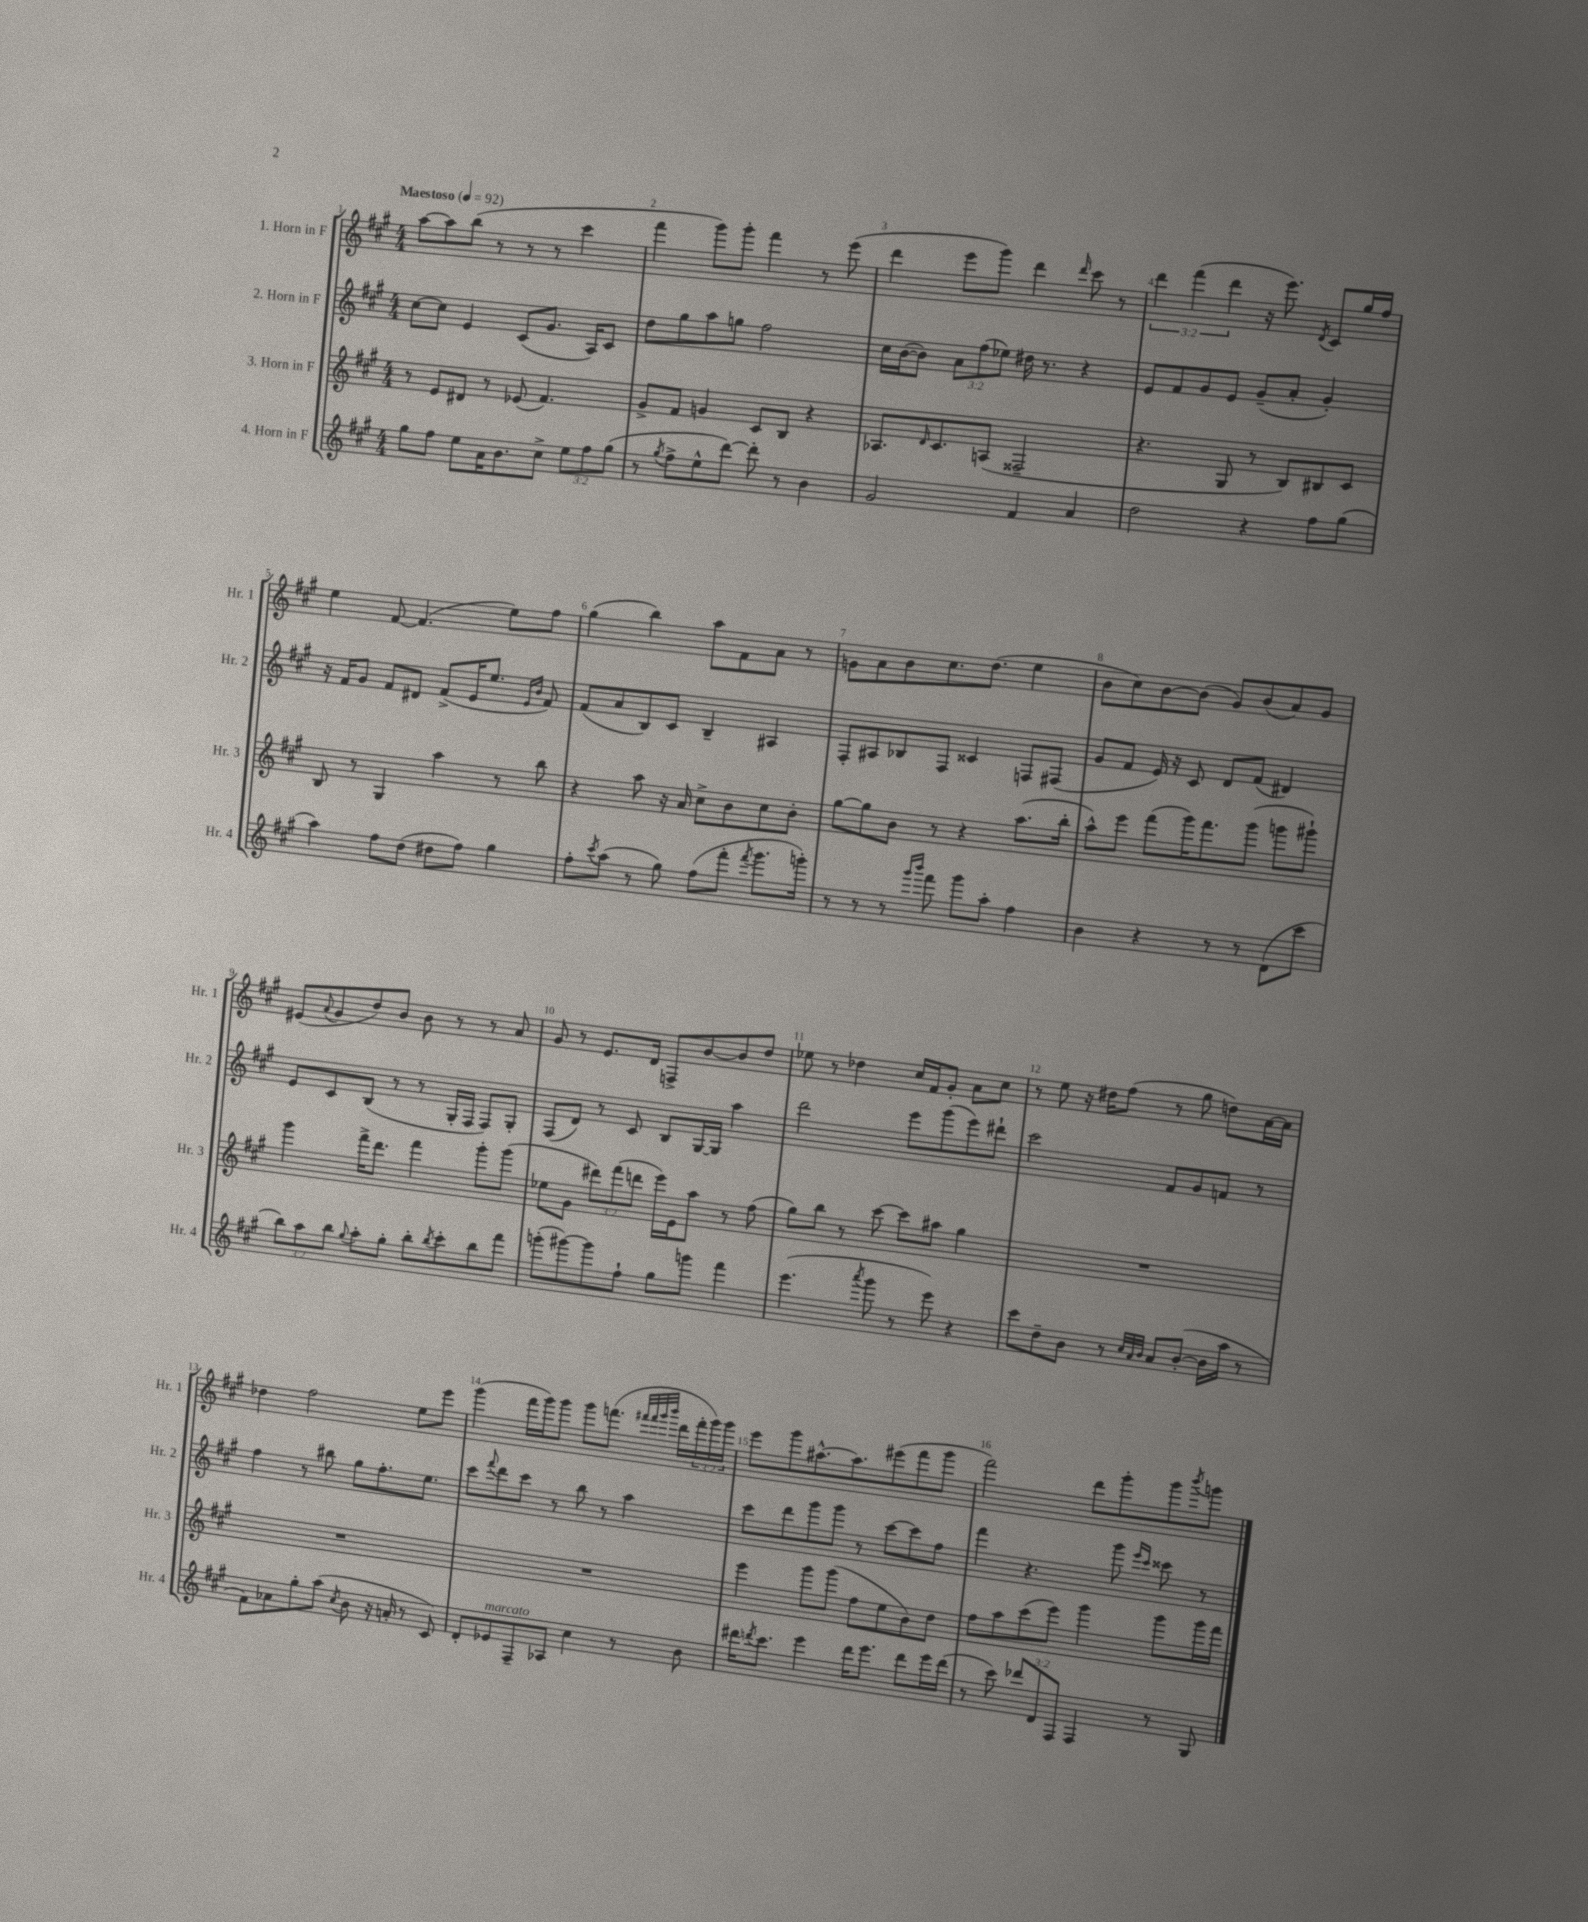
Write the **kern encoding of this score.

**kern	**kern	**kern	**kern
*part4	*part3	*part2	*part1
*staff4	*staff3	*staff2	*staff1
*I"4. Horn in F	*I"3. Horn in F	*I"2. Horn in F	*I"1. Horn in F
*I'Hr. 4	*I'Hr. 3	*I'Hr. 2	*I'Hr. 1
*clefG2	*clefG2	*clefG2	*clefG2
*k[f#c#g#]	*k[f#c#g#]	*k[f#c#g#]	*k[f#c#g#]
*M4/4	*M4/4	*M4/4	*M4/4
*MM92	*MM92	*MM92	*MM92
=1	=1	=1	=1
!	!	!	!LO:TX:a:B:t=Maestoso
8gg#\L	8r	[8cc#\L	[8aa\L
8ff#\J	8e/L	8cc#\J]	8aa\]
8ee\L	8d#X/J	4e/	(8bb\J
16a\K	8r	.	8r
8.b\	.	.	.
.	(8e-X/	(8c#/L	8r
8cc#^\J	4.f#/)	8.g#/J	8r
12ee\L	.	.	4ccc#\
.	.	16A/KL)	.
12ff#\	.	.	.
.	.	8c#/J	.
(12gg#\J	.	.	.
=2	=2	=2	=2
8r	8g#^/L	8dd\L	4fff#\
8qgg#/	.	.	.
8ff#^\L	8f#/J	8gg#\	.
8ee^^\	4gn/	8aa\	8ggg#\L)
[8ddd\J)	.	8ggn\J	8ggg#'\J
8ddd'\]	8c#/L	2ff#\	4fff#\
8r	8B/J	.	.
4b\	4r	.	8r
.	.	.	(8eee\
=3	=3	=3	=3
2g#/	8.A-X/L	16cc#\LL	4ddd\
.	.	([16b\J	.
.	.	8b\J])	.
.	16qqd/	.	.
.	8.c#/	.	.
.	.	12a\L	8eee\L
.	.	(12ff#\	.
.	(8An/J	.	8ggg#\J)
.	.	12ee-X\J)	.
4f#/	2F##X~/	16dd#X\	4ddd\
.	.	8.r	.
.	.	.	16qqddd/
4a/	.	4r	8ccc#\
.	.	.	8r
=4	=4	=4	=4
2dd\	4.r	8e/L	6ddd\
.	.	8f#/	.
.	.	.	(6fff#\
.	.	8g#/	.
.	.	.	6ddd\
.	8G#/	8e/J	.
4r	8r	(8g#~/L	16r
.	.	.	8.eee\)
.	8B/L)	8a'/J	.
.	.	.	8qd/
8ff#\L	8B#X/	4g#'/)	8c#/L
(8gg#\J	8c#/J	.	16gg#/L
.	.	.	16ff#/JJ
!!LO:LB:g=z
=5	=5	=5	=5
4aa\)	8B/	16r	4ee\
.	.	16f#/KL	.
.	8r	8g#/J	.
8ff#\L	4G#/	8f#/L	[8f#/
(8dd\J	.	8d#X/J	(4.f#/]
8dd#X\L	4aa\	(8f#^/L	.
8ff#\J)	.	16e/K	.
.	.	8.ee/J	.
4gg#\	8r	.	8ee\L)
.	.	16qqe/LL	.
.	.	16qqb/JJ	.
.	8bb\	8f#/)	8ff#\J
=6	=6	=6	=6
8ff#'\L	4r	(8f#/L	(4gg#\
8qccc#/	.	.	.
(8aa\J	.	8a/	.
8r	8aa\	8B/)	4bb\)
8gg#\)	16r	8c#/J	.
.	16a/	.	.
(8ff#\L	8cc#^\L	4B~/	8aa\L
8fff#'\J	8b\	.	8f#\
8qfff#/	.	.	.
8.ggg#\L	8cc#\	4A#X/	8a\J
.	8b'\J	.	8r
16gggn'\Jk)	.	.	.
=7	=7	=7	=7
8r	[8gg#\L	8F#'/L	8gn\L
8r	8gg#\]	8A#X/	8a\
8r	8b\J	8B-X/	8b\
16qqggg#/LL	.	.	.
16qqbbb/JJ	.	.	.
8fff#\	8r	8F#/J	8.cc#\
8ggg#\L	4r	4c##X/	.
.	.	.	(8.dd\J
8aa'\J	.	.	.
4ff#\	(8.aa\L	8Fn/L	4ee\
.	.	(8F#X/J	.
.	16bb'\Jk	.	.
=8	=8	=8	=8
4b\	8aa^^\L)	8g#/L	8b\L
.	8eee\J	8f#/J	8cc#\)
4r	(8fff#\L	16e/)	[8b\
.	.	16r	.
.	16ggg#\K)	8c#/	(8b\J]
.	8.fff#\	.	.
8r	.	8d/L	8g#/L)
8r	(8ggg#\J	(8f#/J	(8b/
(8d\L	8gggn\L	4d#X/)	8a/)
8ccc#\J	8ggg#X`\J)	.	8g#/J
!!LO:LB:g=z
=9	=9	=9	=9
12bb\L)	4ggg#\	8e/L	(8e#X/L
12aa\	.	.	.
.	.	.	8qqa/
.	.	8c#/	8g#/
12bb\J	.	.	.
8qqgg#/	.	.	.
8aa'\L	16fff#^\KL	(8B/J	8dd/)
.	8.ddd\J	.	.
8gg#'\J	.	8r	8b/J
8bb'\L	4fff#\	8r	8b\
8qbb/	.	.	.
8ccc#'\	.	16G#'/LL	8r
.	.	16F#/JJ	.
8bb\	8ggg#'\L	8F#/L)	8r
8fff#\J	(8ggg#\J	8G#'/J	8a/
=10	=10	=10	=10
(8gggn'\L	8ee-X\L	(8F#/L	8g#/
[8ggg#X\)	8g#\J	8d/J)	8r
8ggg#\]	12ddd#X\L)	8r	8.e/L
.	(12fff#\	.	.
8ff#`\J	.	8c#/	.
.	12dddn\J	.	.
.	.	.	16d/Jk
8gg#\L	16eee\LL)	8B/L	8Fn^/L
.	16e\J	.	.
8gggn\J	8aa\J	[16G#/L	[8b/
.	.	16G#/JJ]	.
4fff#\	8r	4aa\	8b/]
.	(8ff#\	.	8dd/J
=11	=11	=11	=11
(4.eee\	8gg#\L)	2ddd\	8ee-X\
.	8bb\J	.	8r
.	8r	.	4dd-X\
8qaaa/	.	.	.
8ggg#\	[8ccc#\	.	.
8r	8ccc#\L]	8eee\L	16cc#/LL
.	.	.	16f#/J
8eee\)	8aa#X\J	(8ggg#\	8g#'/J
4r	4gg#\	8eee\)	8a\L
.	.	8ddd#X`\J	8cc#\J
=12	=12	=12	=12
8ccc#\L	1r	2ccc#\	8r
8dd~\	.	.	8ee\
8b\J	.	.	16r
.	.	.	16dd#X\KL
8r	.	.	(8ff#\J
32qqcc#/LLL	.	.	.
32qqa/	.	.	.
32qqb/JJJ	.	.	.
8a/L	.	8f#/L	8r
([8b'/J	.	8g#/	8gg#\
16b\LL]	.	8fn/J	8ddn\L)
16aa\JJ	.	.	.
8r	.	8r	[16a\L
.	.	.	16a\JJ]
!!LO:LB:g=z
=13	=13	=13	=13
8f#\L)	1r	4ff#\	4dd-X\
8a-X\	.	.	.
8gg#'\	.	8r	2ff#\
(8aa\J	.	8bb#X\	.
8qcc#/	.	.	.
8b\	.	8gg#\L	.
16r	.	8.ff#'\	.
16an'/	.	.	.
8r	.	.	8ee\L
.	.	8.ee\J	.
8c#/)	.	.	8eee\J
=14	=14	=14	=14
8d'/L	1r	8ccc#\L	(4ggg#\
.	.	8qqfff#/	.
!LO:TX:a:i:t=marcato	!	!	!
8e-X/	.	8ddd\	.
8F#~/	.	8ccc#\J	16fff#\LL
.	.	.	16ggg#\J)
8A-X/J	.	8r	8ggg#\J
4cc#\	.	8bb\	8ggg#\L
.	.	8r	(8.fffn\J
8r	.	4aa\	.
.	.	.	32qqfff#X/LLL
.	.	.	32qqfff#/
.	.	.	32qqggg#/
.	.	.	32qqbbb/JJJ
.	.	.	16ddd\LL
8b\	.	.	24fff#'\
.	.	.	24ggg#\)
.	.	.	24ggg#\JJ
=15	=15	=15	=15
16ddd#X\KL	4eee\	8ccc#\L	8eee\L
8qdddn/	.	.	.
8.ccc#\J	.	.	.
.	.	8ddd\	8ggg#\
4eee\	8ggg#\L	8ggg#\	[8.aa#X^^\
.	(8ggg#\J	8ggg#\J	.
.	.	.	8.aa#\]
16ddd\KL	8ff#\L	8r	.
8.eee\J	.	.	.
.	8ee\	[8ccc#\L	(8eee#X\
8ddd\L	8b\)	8ccc#\]	8fff#\
16eee\L	8dd\J	8ff#\J	8ggg#\J
(16ddd\JJ	.	.	.
=16	=16	=16	=16
8r	8ff#\L	4fff#\	2fff#\)
8ccc#\)	8aa\	.	.
12ddd-X/L	(8ccc#\	4.r	.
12d/	.	.	.
.	8eee\J)	.	.
12F#/J	.	.	.
4F#/	4ggg#\	.	8ddd\L
.	.	8ggg#\	8ggg#'\
.	.	16qqeee/LL	.
.	.	16qqccc#/JJ	.
8r	8ggg#\L	8ccc##X\	8ggg#\
.	.	.	8qbbb/
8G#/	16ggg#\L	8r	8gggn\J
.	16fff#\JJ	.	.
==	==	==	==
*-	*-	*-	*-
